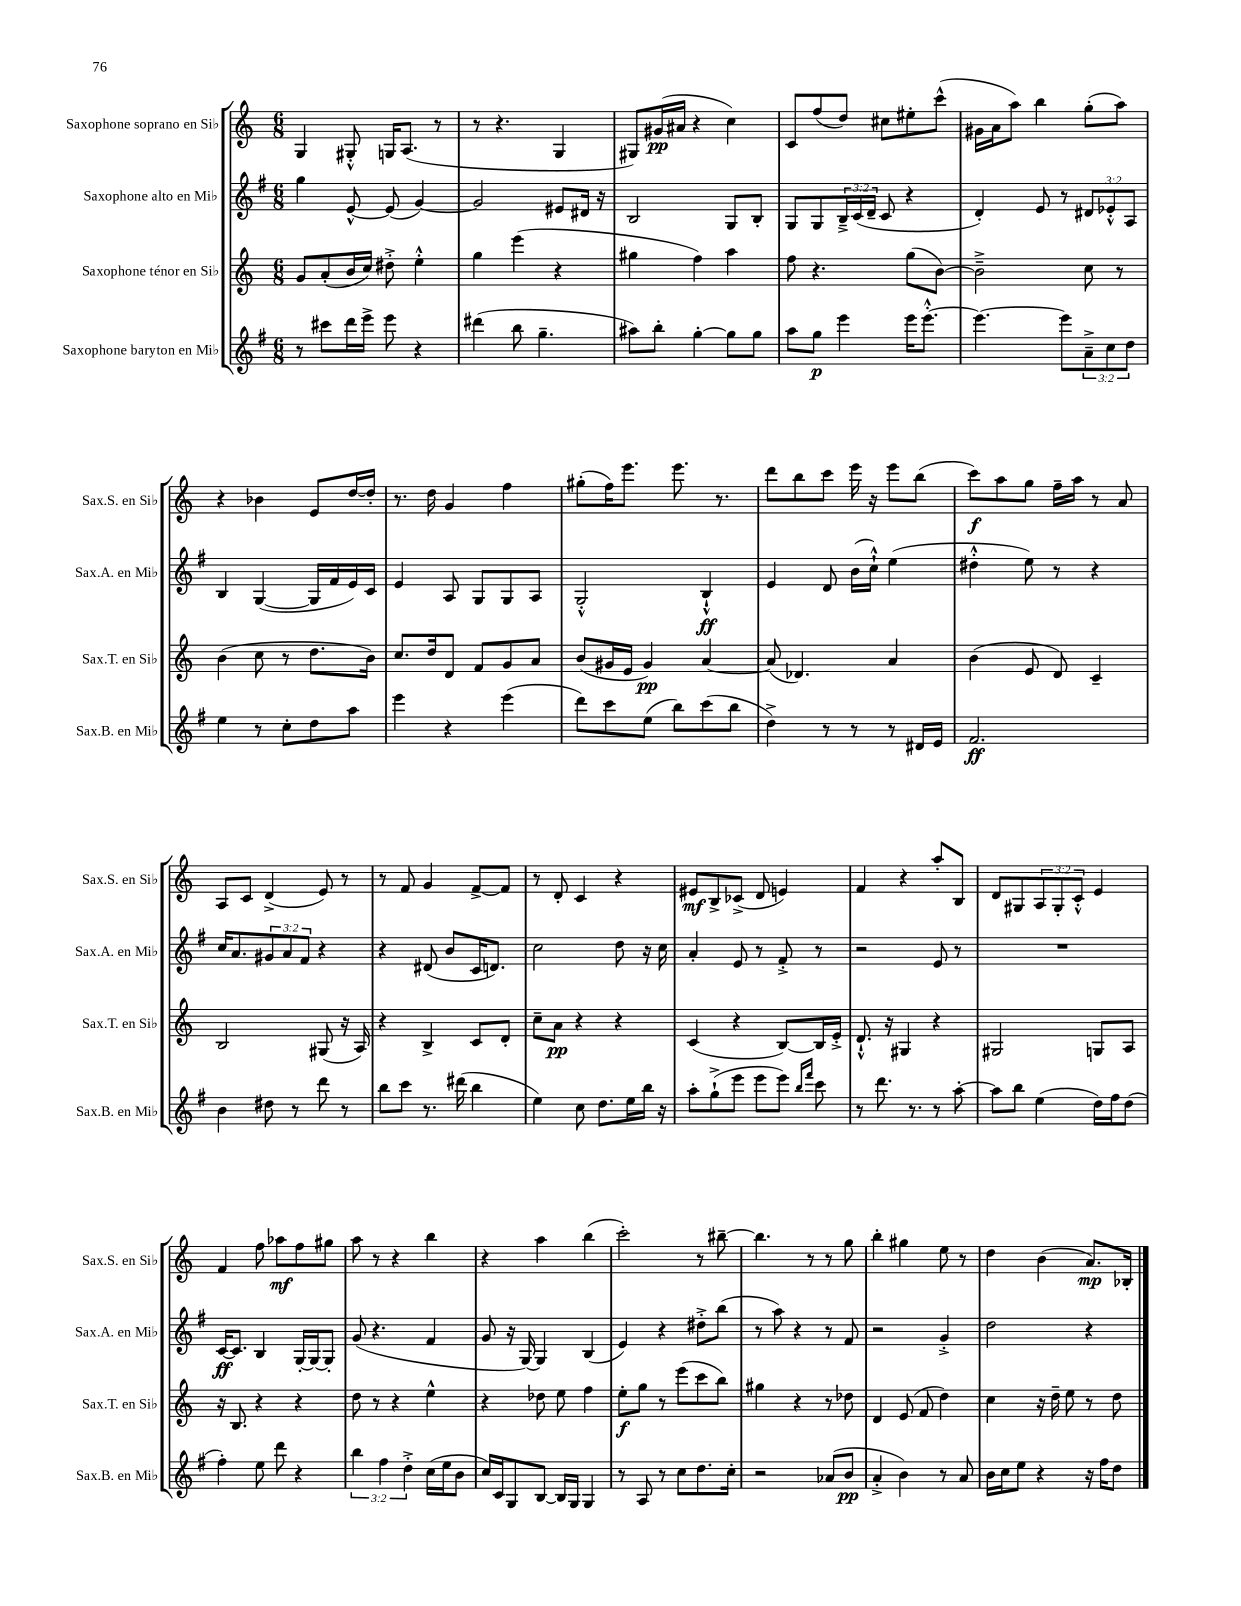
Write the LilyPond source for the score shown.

<<
\new StaffGroup <<
\new Staff = "s0" \with { instrumentName = "Saxophone soprano en Sib" shortInstrumentName = "Sax.S. en Sib" } {
    \clef treble \key c \major \numericTimeSignature \time 6/8 \override Staff.TupletNumber.text = #tuplet-number::calc-fraction-text
    g4 gis8-.-^ g16 a8.( r8 |
    r8 r4. g4 |
    gis8) gis'16\pp( ais'16 r4 c''4) |
    c'8 f''8( d''8) cis''8 eis''8-. c'''8-^( |
    gis'16 a'16 a''8) b''4 g''8-.( a''8) |
    r4 bes'4 e'8 d''16~ d''16-. |
    r8. d''16 g'4 f''4 |
    gis''8-.( f''16) e'''8. e'''8. r8. |
    d'''8 b''8 c'''8 e'''16 r16 e'''8 b''8( |
    c'''8\f) a''8 g''8 f''16-- a''16 r8 a'8 |
    a8 c'8 d'4->( e'8) r8 |
    r8 f'8 g'4 f'8~-> f'8 |
    r8 d'8-. c'4 r4 |
    eis'8\mf b8-> ces'8->( d'8 e'4) |
    f'4 r4 a''8-. b8 |
    d'8 gis8 \tuplet 3/2 { a8 gis8-. c'8-.-^ } e'4 |
    f'4 f''8 aes''8\mf f''8 gis''8 |
    a''8 r8 r4 b''4 |
    r4 a''4 b''4( |
    c'''2-.) r8 bis''8~-- |
    bis''4. r8 r8 g''8 |
    b''4-. gis''4 e''8 r8 |
    d''4 b'4( a'8.\mp) bes16-. \bar "|." |
}
\new Staff = "s1" \with { instrumentName = "Saxophone alto en Mib" shortInstrumentName = "Sax.A. en Mib" } {
    \clef treble \key g \major \numericTimeSignature \time 6/8 \override Staff.TupletNumber.text = #tuplet-number::calc-fraction-text
    g''4 e'8~-^ e'8( g'4~) |
    g'2 eis'8 dis'16 r16 |
    b2 g8 b8-. |
    g8 g8 \tuplet 3/2 { b16---> c'16( d'16-- } c'8 r4 |
    d'4-.) e'8 r8 \tuplet 3/2 { dis'8 ees'8-.-^ a8 } |
    b4 g4~( g16 fis'16 e'16) c'16 |
    e'4 a8 g8 g8 a8 |
    g2-.-^ b4-!-^\ff |
    e'4 d'8 b'16( c''16-!-^) e''4( |
    dis''4-.-^ e''8) r8 r4 |
    c''16 a'8. \tuplet 3/2 { gis'8 a'8 fis'8 } r4 |
    r4 dis'8( b'8 c'16 d'8.) |
    c''2 d''8 r16 c''16 |
    a'4-. e'8 r8 fis'8-.-> r8 |
    r2 e'8 r8 |
    R2. |
    c'16~\ff c'8. b4 g16~-. g16~ g8-. |
    g'8( r4. fis'4 |
    g'8 r16 g16~) g4 b4( |
    e'4) r4 dis''8-.-> b''8( |
    r8 a''8) r4 r8 fis'8 |
    r2 g'4-.-> |
    d''2 r4 \bar "|." |
}
\new Staff = "s2" \with { instrumentName = "Saxophone ténor en Sib" shortInstrumentName = "Sax.T. en Sib" } {
    \clef treble \key c \major \numericTimeSignature \time 6/8
    g'8 a'8-.( b'16 c''16) dis''8-.-> e''4-.-^ |
    g''4 e'''4( r4 |
    gis''4 f''4) a''4 |
    f''8 r4. g''8( b'8~) |
    b'2---> c''8 r8 |
    b'4( c''8 r8 d''8. b'16) |
    c''8. d''16 d'8 f'8 g'8 a'8 |
    b'8( gis'16 e'16 gis'4\pp) a'4~ |
    a'8( des'4.) a'4 |
    b'4( e'8 d'8) c'4-- |
    b2 gis8( r16 a16) |
    r4 b4-> c'8 d'8-. |
    c''8-- a'8\pp r4 r4 |
    c'4( r4 b8~) b16 e'16-.-> |
    d'8.-!-^ r16 gis4 r4 |
    gis2 g8 a8 |
    r16 b8. r4 r4 |
    d''8 r8 r4 e''4-^ |
    r4 des''8 e''8 f''4 |
    e''8-.\f g''8 r8 e'''8( c'''8 b''8) |
    gis''4 r4 r8 des''8 |
    d'4 e'8( f'8 d''4) |
    c''4 r16 d''16-- e''8 r8 d''8 \bar "|." |
}
\new Staff = "s3" \with { instrumentName = "Saxophone baryton en Mib" shortInstrumentName = "Sax.B. en Mib" } {
    \clef treble \key g \major \numericTimeSignature \time 6/8 \override Staff.TupletNumber.text = #tuplet-number::calc-fraction-text
    r8 cis'''8 d'''16 e'''16-> e'''8 r4 |
    dis'''4( b''8 g''4.-- |
    ais''8) b''8-. g''4~-. g''8 g''8 |
    a''8 g''8\p e'''4 e'''16 e'''8.~-.-^ |
    e'''4.~ e'''8 \tuplet 3/2 { a'8---> c''8 d''8 } |
    e''4 r8 c''8-. d''8 a''8 |
    e'''4 r4 e'''4( |
    d'''8) c'''8 e''8( b''8) c'''8( b''8 |
    d''4->) r8 r8 r8 dis'16 e'16 |
    fis'2.\ff |
    b'4 dis''8 r8 d'''8 r8 |
    b''8 c'''8 r8. dis'''16( b''4 |
    e''4) c''8 d''8. e''16 b''16 r16 |
    a''8-. g''8-!->( e'''8 e'''8 e'''8) \grace { b''16 fis'''16 } c'''8 |
    r8 d'''8. r8. r8 a''8~-. |
    a''8 b''8 e''4( d''16) fis''16 d''8( |
    fis''4-.) e''8 d'''8 r4 |
    \tuplet 3/2 { b''4 fis''4 d''4-.-> } c''16( e''16 b'8 |
    c''16) c'16 g8 b8~ b16 g16 g4 |
    r8 a8 r8 c''8 d''8. c''16-. |
    r2 aes'8( b'8\pp |
    a'4-.-> b'4) r8 a'8 |
    b'16 c''16 e''8 r4 r16 fis''16 d''8 \bar "|." |
}
>>
>>
\layout { \context { \Score \remove "Bar_number_engraver" } }
